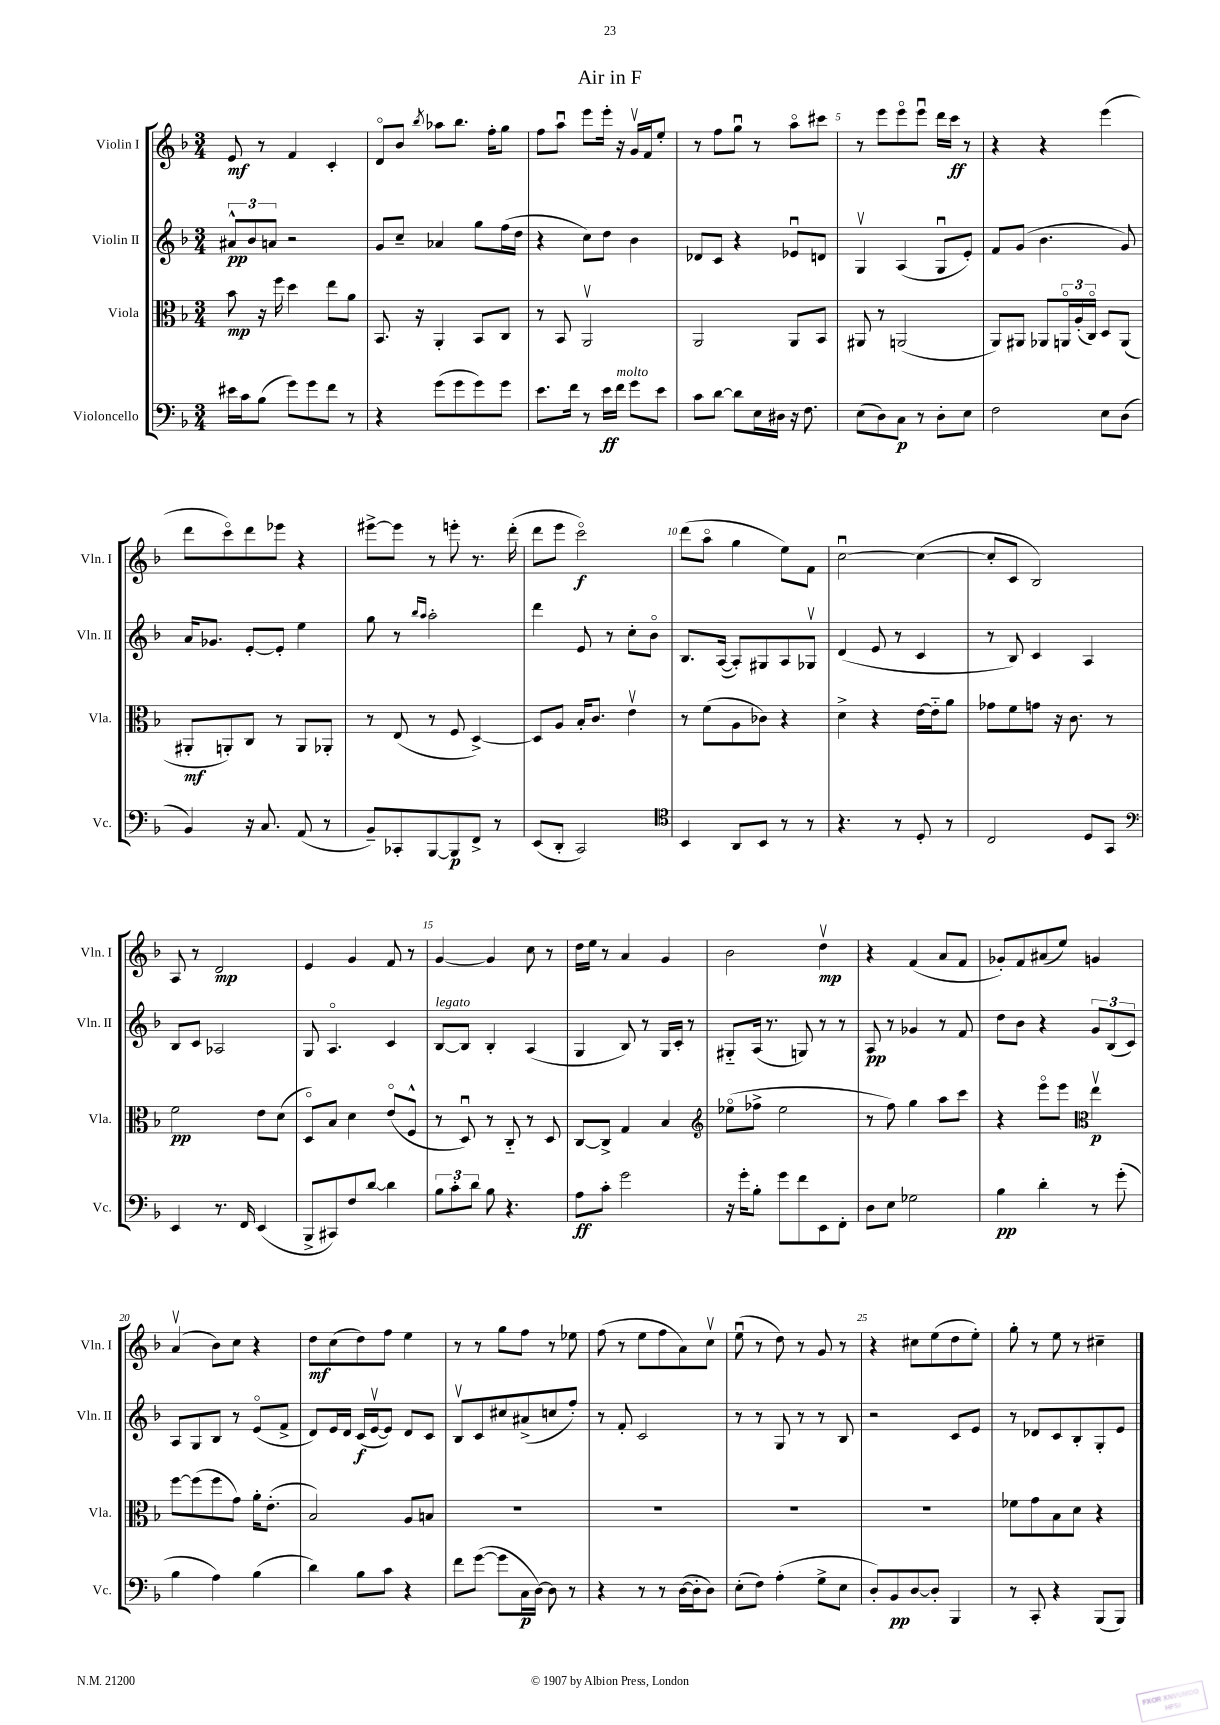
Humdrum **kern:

**kern	**dynam	**kern	**dynam	**kern	**dynam	**kern	**dynam
*part4	*part4	*part3	*part3	*part2	*part2	*part1	*part1
*staff4	*staff4	*staff3	*staff3	*staff2	*staff2	*staff1	*staff1
*I"Violoncello	*	*I"Viola	*	*I"Violin II	*	*I"Violin I	*
*I'Vc.	*	*I'Vla.	*	*I'Vln. II	*	*I'Vln. I	*
*clefF4	*	*clefC3	*	*clefG2	*	*clefG2	*
*k[b-]	*	*k[b-]	*	*k[b-]	*	*k[b-]	*
*M3/4	*	*M3/4	*	*M3/4	*	*M3/4	*
=1	=1	=1	=1	=1	=1	=1	=1
16e#X\LL	.	8b-\	mp	12a#X^^/L	pp	8e/	mf
16c\J	.	.	.	.	.	.	.
.	.	.	.	12b-/	.	.	.
(8B-\J	.	16r	.	.	.	8r	.
.	.	.	.	12an/J	.	.	.
.	.	16ff\	.	.	.	.	.
8g\L)	.	4dd\	.	2r	.	4f/	.
8g\	.	.	.	.	.	.	.
8f\J	.	8ee\L	.	.	.	4c'/	.
8r	.	8a\J	.	.	.	.	.
=2	=2	=2	=2	=2	=2	=2	=2
4r	.	8.BB-/	.	8g/L	.	8d/L	.
.	.	.	.	8cc~/J	.	8b-/J	.
.	.	16r	.	.	.	.	.
.	.	.	.	.	.	8qbb-/	.
(8g\L	.	4AA'/	.	4a-X/	.	8aa-X\L	.
8g\	.	.	.	.	.	8.bb-\J	.
8g\)	.	8BB-/L	.	8gg\L	.	.	.
.	.	.	.	.	.	16ff'\KL	.
8g\J	.	8C/J	.	(16ff\L	.	8gg\J	.
.	.	.	.	16dd\JJ	.	.	.
=3	=3	=3	=3	=3	=3	=3	=3
8.e\L	.	8r	.	4r	.	8ff\L	.
.	.	8BB-/	.	.	.	8aau\J	.
16f\Jk	.	.	.	.	.	.	.
8r	.	2AAv/	.	8cc\L)	.	8eee\L	.
16e\LL	ff	.	.	8dd\J	.	16eee'\Jk	.
!LO:TX:a:i:t=molto	!	!	!	!	!	!	!
16f\JJ	.	.	.	.	.	16r	.
8g\L	.	.	.	4b-\	.	16gv/LL	.
.	.	.	.	.	.	16f/J	.
8e\J	.	.	.	.	.	8ee'/J	.
=4	=4	=4	=4	=4	=4	=4	=4
8c\L	.	2AA/	.	8d-X/L	.	8r	.
[8d\J	.	.	.	8c/J	.	8ff\L	.
8d\L]	.	.	.	4r	.	8ggu\J	.
16E\L	.	.	.	.	.	8r	.
16D#X\JJ	.	.	.	.	.	.	.
16r	.	8AA/L	.	8e-Xu/L	.	8aa\L	.
8.F\	.	.	.	.	.	.	.
.	.	8BB-/J	.	8dn/J	.	8ccc#X\J	.
=5	=5	=5	=5	=5	=5	=5	=5
(8E\L	.	8AA#X/	.	4Gv/	.	8r	.
8D\)	.	8r	.	.	.	8eee\L	.
8C\J	p	(2AAn/	.	(4A/	.	8eee\	.
8r	.	.	.	.	.	8eeeu\J	.
8D'\L	.	.	.	8Gu/L	.	16ddd\LL	.
.	.	.	.	.	.	16ccc\JJ	ff
8E\J	.	.	.	8e'/J)	.	8r	.
=6	=6	=6	=6	=6	=6	=6	=6
2F\	.	8AA/L)	.	8f/L	.	4r	.
.	.	8AA#X/J	.	(8g/J	.	.	.
.	.	8AA-X/L	.	4.b-\	.	4r	.
.	.	24AAn/L	.	.	.	.	.
.	.	(24A'/	.	.	.	.	.
.	.	24C/JJ)	.	.	.	.	.
8E\L	.	8D/L	.	.	.	(4eee\	.
(8D\J	.	(8AA/J	.	8g/)	.	.	.
!!LO:LB:g=z
=7	=7	=7	=7	=7	=7	=7	=7
4BB-/)	.	8AA#X'/L	mf	16a/KL	.	8ddd\L	.
.	.	.	.	8.g-X/J	.	.	.
.	.	8AAn'/)	.	.	.	8ccc\)	.
16r	.	8C/J	.	[8e'/L	.	8ddd\	.
8.C/	.	.	.	.	.	.	.
.	.	8r	.	8e'/J]	.	8eee-X\J	.
(8AA/	.	8AA/L	.	4ee\	.	4r	.
8r	.	8AA-X'/J	.	.	.	.	.
=8	=8	=8	=8	=8	=8	=8	=8
8BB-~/L)	.	8r	.	8gg\	.	[8eee#X^\L	.
8CC-X'/	.	(8E/	.	8r	.	8eee#\J]	.
.	.	.	.	16qqbb-/LL	.	.	.
.	.	.	.	16qqaa/JJ	.	.	.
[8BBB-/	.	8r	.	2aa'\	.	8r	.
8BBB-/]	p	8F/	.	.	.	8eeen'\	.
8FF^/J	.	[4D^/)	.	.	.	8.r	.
8r	.	.	.	.	.	.	.
.	.	.	.	.	.	(16ddd'\	.
=9	=9	=9	=9	=9	=9	=9	=9
(8EE/L	.	8D/L]	.	4ddd\	.	8ddd\L	.
8DD'/J	.	8A/J	.	.	.	8eee\J	.
2CC/)	.	16B-'/KL	.	8e/	.	2ccc\)	f
.	.	8.c/J	.	.	.	.	.
.	.	.	.	8r	.	.	.
.	.	4ev\	.	8cc'\L	.	.	.
.	.	.	.	8b-\J	.	.	.
=10	=10	=10	=10	=10	=10	=10	=10
*clefC4	*	*	*	*	*	*	*
4BB-/	.	8r	.	8.B-/L	.	(8ddd\L	.
.	.	(8f\L	.	.	.	8aa\J	.
.	.	.	.	([16A/Jk	.	.	.
8AA/L	.	8A\	.	8A'/L])	.	4gg\	.
8BB-/J	.	8c-X\J)	.	8G#X/	.	.	.
8r	.	4r	.	8A/	.	8ee\L)	.
8r	.	.	.	8G-Xv/J	.	8f\J	.
=11	=11	=11	=11	=11	=11	=11	=11
4.r	.	4d^\	.	(4d/	.	[2ccu\	.
.	.	4r	.	8e/	.	.	.
8r	.	.	.	8r	.	.	.
8D'/	.	[16e\LL	.	4c/	.	(4cc\_	.
.	.	16e\J]	.	.	.	.	.
8r	.	8a\J	.	.	.	.	.
=12	=12	=12	=12	=12	=12	=12	=12
2C/	.	8g-X\L	.	8r	.	8cc'/L]	.
.	.	8f\	.	8B-/)	.	8c/J	.
.	.	8gn\J	.	4c/	.	2B-/)	.
.	.	16r	.	.	.	.	.
.	.	8.c\	.	.	.	.	.
8D/L	.	.	.	4A/	.	.	.
8GG/J	.	8r	.	.	.	.	.
!!LO:LB:g=z
=13	=13	=13	=13	=13	=13	=13	=13
*clefF4	*	*	*	*	*	*	*
4EE/	.	2f\	pp	8B-/L	.	8A/	.
.	.	.	.	8c/J	.	8r	.
8.r	.	.	.	2A-X/	.	2d/	mp
16FF/	.	.	.	.	.	.	.
(4EE/	.	8e\L	.	.	.	.	.
.	.	(8d\J	.	.	.	.	.
=14	=14	=14	=14	=14	=14	=14	=14
8BBB-^/L	.	8D/L)	.	8G/	.	4e/	.
8CC#X/)	.	8B-/J	.	4.A/	.	.	.
8F/	.	4d\	.	.	.	4g/	.
[8d/J	.	.	.	.	.	.	.
4d\]	.	(8e/L	.	4c/	.	8f/	.
.	.	8F^^/J	.	.	.	8r	.
=15	=15	=15	=15	=15	=15	=15	=15
!	!	!	!	!LO:TX:a:i:t=legato	!	!	!
12B-\L	.	8r	.	[8B-/L	.	[4g/	.
12c'\	.	.	.	.	.	.	.
.	.	8Du/)	.	8B-/J]	.	.	.
12d\J	.	.	.	.	.	.	.
8B-\	.	8r	.	4B-'/	.	4g/]	.
4.r	.	8C/	.	.	.	.	.
.	.	8r	.	(4A/	.	8cc\	.
.	.	8D/	.	.	.	8r	.
=16	=16	=16	=16	=16	=16	=16	=16
8A\L	ff	[8C/L	.	4G/	.	16dd\LL	.
.	.	.	.	.	.	16ee\JJ	.
8c'\J	.	8C^/J]	.	.	.	8r	.
2g\	.	4G/	.	8B-/)	.	4a/	.
.	.	.	.	8r	.	.	.
.	.	4B-/	.	16G/LL	.	4g/	.
.	.	.	.	16c'/JJ	.	.	.
.	.	.	.	8r	.	.	.
=17	=17	=17	=17	=17	=17	=17	=17
*	*	*clefG2	*	*	*	*	*
16r	.	(8ee-X\L	.	8G#X/L	.	2b-\	.
16g'\KL	.	.	.	.	.	.	.
8B-'\J	.	8ff-X^\J	.	(16A/Jk	.	.	.
.	.	.	.	8.r	.	.	.
8g\L	.	2ee-\	.	.	.	.	.
8f\	.	.	.	8Gn/)	.	.	.
8EE\	.	.	.	8r	.	4ddv\	mp
8FF'\J	.	.	.	8r	.	.	.
=18	=18	=18	=18	=18	=18	=18	=18
8D\L	.	8r	.	8A/	pp	4r	.
8E\J	.	8ff\)	.	8r	.	.	.
2G-X\	.	4gg\	.	4g-X/	.	(4f/	.
.	.	8aa\L	.	8r	.	8a/L	.
.	.	8ccc\J	.	8f/	.	8f/J	.
=19	=19	=19	=19	=19	=19	=19	=19
4B-\	pp	4r	.	8dd\L	.	8g-X'/L)	.
.	.	.	.	8b-\J	.	8f/	.
4d'\	.	8eee\L	.	4r	.	(8a#X/	.
.	.	8eee\J	.	.	.	8ee/J)	.
*	*	*clefC3	*	*	*	*	*
8r	.	4eev\	p	12g/L	.	4gn/	.
.	.	.	.	(12B-/	.	.	.
(8g'\	.	.	.	.	.	.	.
.	.	.	.	12c/J)	.	.	.
!!LO:LB:g=z
=20	=20	=20	=20	=20	=20	=20	=20
4B-\	.	[8ff\L	.	8A/L	.	(4av/	.
.	.	(8ff\]	.	8G/	.	.	.
4A\)	.	8ff\	.	8B-/J	.	8b-\L)	.
.	.	8g\J)	.	8r	.	8cc\J	.
(4B-\	.	16a'\KL	.	(8e/L	.	4r	.
.	.	(8.e'\J	.	.	.	.	.
.	.	.	.	8f^/J	.	.	.
=21	=21	=21	=21	=21	=21	=21	=21
4d\)	.	2B-/)	.	8d/L)	.	8dd\L	mf
.	.	.	.	16e/L	.	(8cc\	.
.	.	.	.	16d/JJ	.	.	.
8B-\L	.	.	.	(16c/LL	f	8dd\)	.
.	.	.	.	[16ev/J	.	.	.
8c\J	.	.	.	8e/J])	.	8ff\J	.
4r	.	8A/L	.	8d/L	.	4ee\	.
.	.	8Bn/J	.	8c/J	.	.	.
=22	=22	=22	=22	=22	=22	=22	=22
8f\L	.	2.r	.	8B-v/L	.	8r	.
([8g\J	.	.	.	8c/	.	8r	.
8g\L]	.	.	.	8cc#X/	.	8gg\L	.
16C\L	p	.	.	(8a#X^/	.	8ff\J	.
[16D\JJ)	.	.	.	.	.	.	.
8D\]	.	.	.	8ccn/	.	8r	.
8r	.	.	.	8ff'/J)	.	8ee-X\	.
=23	=23	=23	=23	=23	=23	=23	=23
4r	.	2.r	.	8r	.	(8ff\	.
.	.	.	.	8f'/	.	8r	.
8r	.	.	.	2c/	.	8ee\L	.
8r	.	.	.	.	.	8ff\	.
([16D\LL	.	.	.	.	.	8a\)	.
16D'\J]	.	.	.	.	.	.	.
8D\J)	.	.	.	.	.	8ccv\J	.
=24	=24	=24	=24	=24	=24	=24	=24
(8E'\L	.	2.r	.	8r	.	(8eeu\	.
8F\J)	.	.	.	8r	.	8r	.
(4A'\	.	.	.	8G/	.	8dd\)	.
.	.	.	.	8r	.	8r	.
8G^\L	.	.	.	8r	.	8g/	.
8E\J	.	.	.	8B-/	.	8r	.
=25	=25	=25	=25	=25	=25	=25	=25
8D'/L)	.	2.r	.	2r	.	4r	.
8BB-/	pp	.	.	.	.	.	.
[8D/	.	.	.	.	.	8cc#X\L	.
8D'/J]	.	.	.	.	.	(8ee\	.
4BBB-/	.	.	.	8c/L	.	8dd\	.
.	.	.	.	8e/J	.	8ee'\J)	.
=26	=26	=26	=26	=26	=26	=26	=26
8r	.	8f-X\L	.	8r	.	8gg'\	.
8CC'/	.	8g\	.	8d-X/L	.	8r	.
4r	.	8B-\	.	8c/	.	8ee\	.
.	.	8d\J	.	8B-'/	.	8r	.
(8BBB-/L	.	4r	.	8G'/	.	4cc#X~\	.
8BBB-/J)	.	.	.	8e/J	.	.	.
==	==	==	==	==	==	==	==
*-	*-	*-	*-	*-	*-	*-	*-
